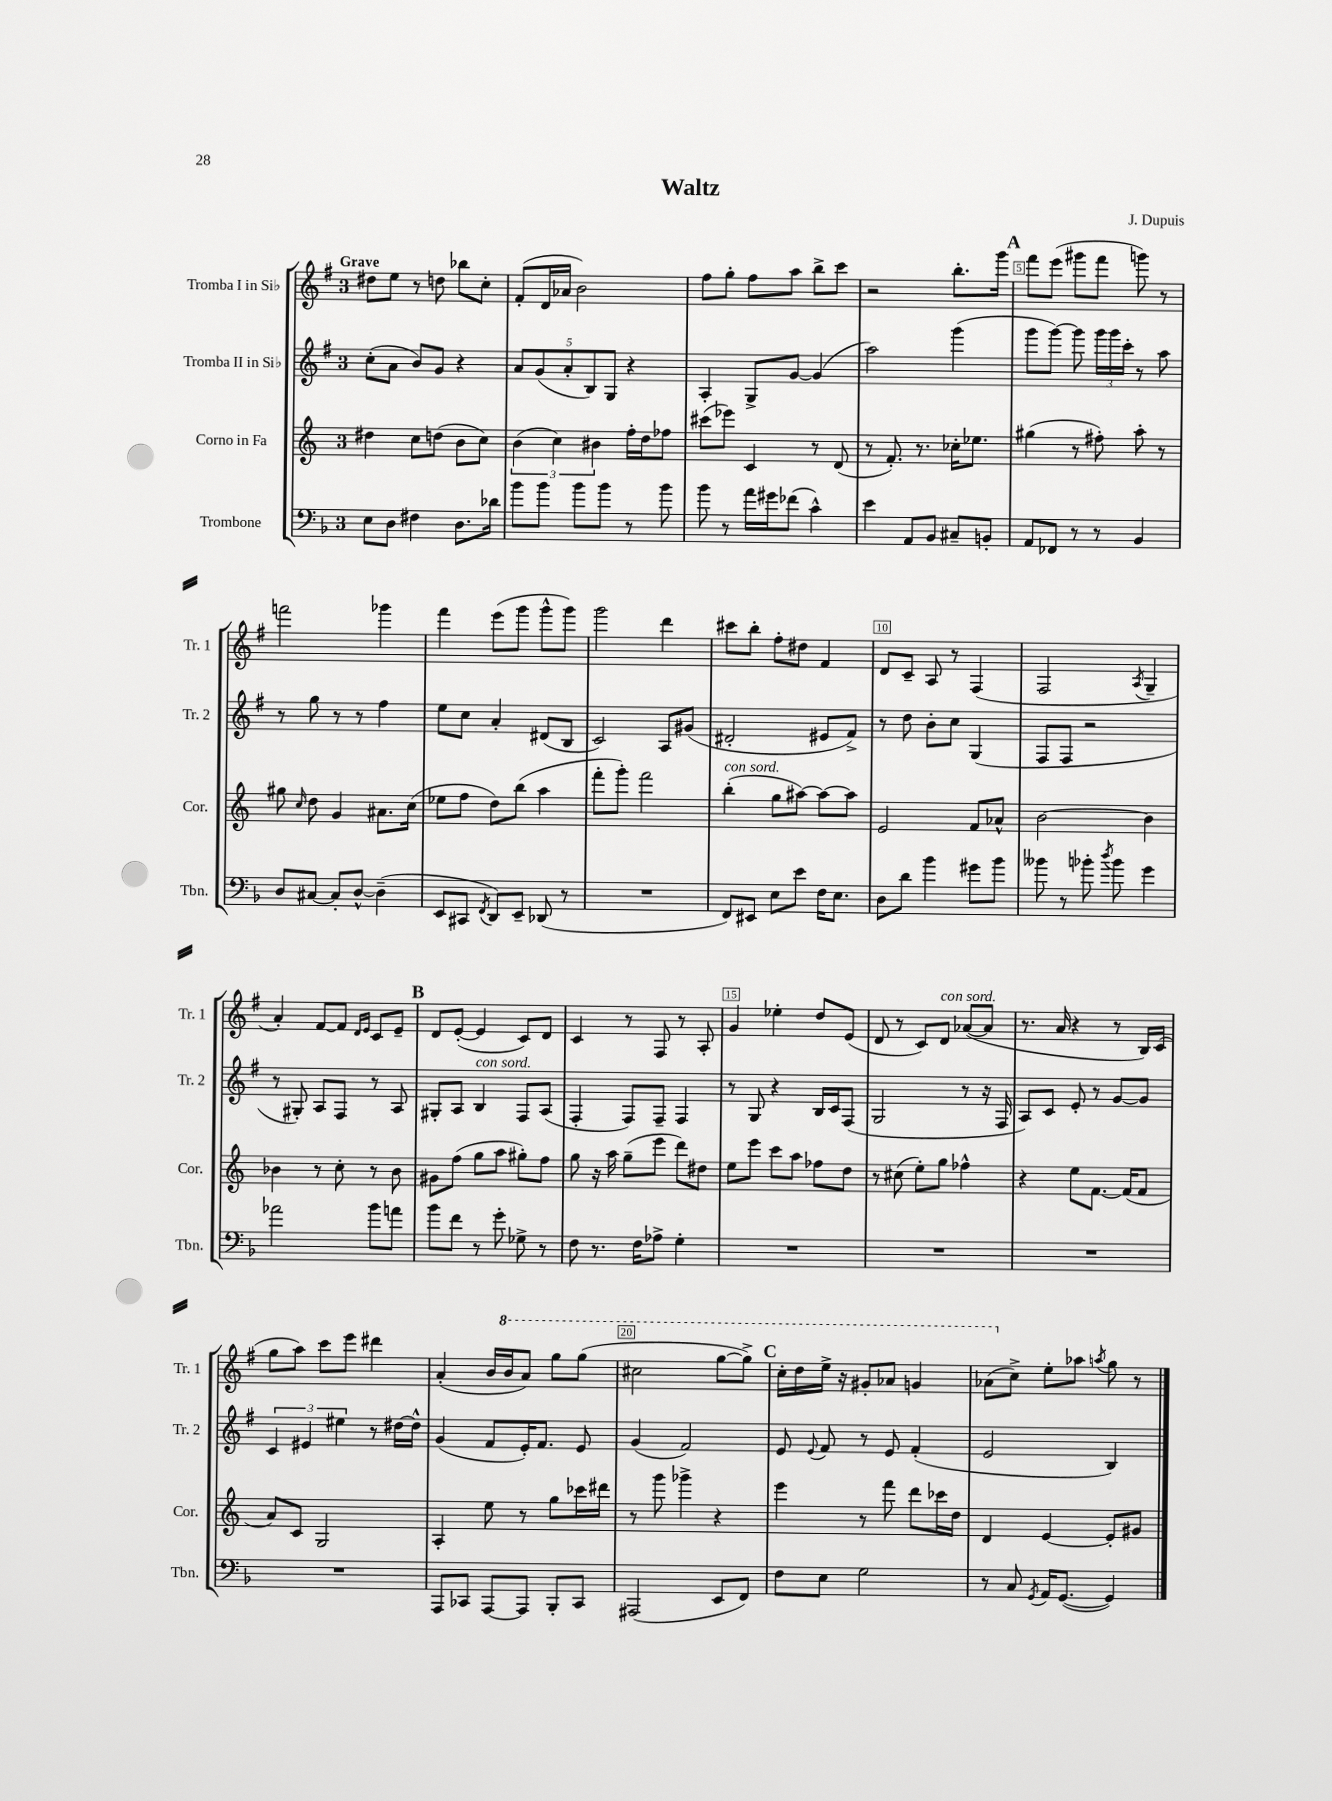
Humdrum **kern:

**kern	**kern	**kern	**kern
*staff4	*staff3	*staff2	*staff1
*clefF4	*clefG2	*clefG2	*clefG2
*k[b-]	*k[]	*k[f#]	*k[f#]
*M3/4	*M3/4	*M3/4	*M3/4
8E	4dd#	(8cc'	8dd#
8D	.	8a	8ee
4F#	8cc	8b)	8r
.	(8dd	8g	8dd
8.D	8b	4r	8bb-
.	8cc)	.	8cc'
16d-	.	.	.
=	=	=	=
8b-	(6b	10a	(8f#'
.	.	(10g	.
8b-	.	.	16d
.	6cc)	.	.
.	.	.	16a-
.	.	10a'	.
8b-	.	.	2b)
.	.	10B)	.
.	6b#	.	.
8b-	.	.	.
.	.	10G	.
8r	16ff'	4r	.
.	16dd	.	.
8b-	8ff-	.	.
=	=	=	=
8b-	(8ccc#	4A'	8ff#
8r	8eee-)	.	8gg'
16a	4c	8G^	8ff#
16g#	.	.	.
(8f-	.	[8g	8aa
4c^^)	8r	(4g]	8bb^
.	(8d	.	8ccc
=	=	=	=
4e	8r	2aa)	2r
.	8.f')	.	.
8AA	.	.	.
.	8.r	.	.
8BB-	.	.	.
8C#~	16cc-'	(4ggg	8.bb'
.	8.ee-	.	.
8BB'	.	.	.
.	.	.	16ggg
=	=	=	=
8AA	(4gg#	8ggg	8fff#
8FF-	.	[8ggg)	(8eee
8r	8r	8ggg]	8ggg#
8r	8ff#')	24ggg	8fff#
.	.	24ggg	.
.	.	24ccc'	.
4BB-	8aa'	8r	8ggg)
.	8r	8aa	8r
=	=	=	=
8D	8gg#	8r	2fff
.	16qqcc	.	.
[8C#	8dd	8gg	.
8C#']	4g	8r	.
[8D^^	.	8r	.
(4D~]	8.a#	4ff#	4ggg-
.	(16cc	.	.
=	=	=	=
8EE	8ee-	8ee	4fff#
8CC#	8ff	8cc	.
8qFF	.	.	.
8DD)	8dd)	4a'	(8eee
8EE~	(8bb	.	8ggg
(8DD-	4aa	(8d#	8ggg^^
8r	.	8B	8ggg)
=	=	=	=
2.r	8fff'	2c)	2ggg
.	8ggg')	.	.
.	2fff	.	.
.	.	8A	4ddd
.	.	(8g#	.
=	=	=	=
8FF)	(4bb'	2d#'	8ccc#
8EE#	.	.	8bb'
8E	8gg	.	8ff#'
8e	[8aa#)	.	8dd#
16F	8aa#_	8e#	4f#
8.E	.	.	.
.	8aa#]	8f#^)	.
=	=	=	=
8D	2e	8r	8d
8d	.	8dd	8c~
4b-	.	8b'	8A
.	.	8cc	8r
8g#	8f	(4G	(4F#
8b-	8a-^^	.	.
=	=	=	=
8b--	[2b	8F#	2F#
8r	.	8F#	.
8b-'	.	2r	.
8qdd	.	.	.
8b-	.	.	.
.	.	.	8qA
4g	4b]	.	4G~
=	=	=	=
2a-	4b-	8r	4a')
.	.	8G#')	.
.	8r	8A	[8f#
.	8cc'	8F#	8f#]
.	.	.	16qqd
.	.	.	16qqe
8b-	8r	8r	8c
8a	8b-	8A	8e~
=	=	=	=
8b-	8g#	8G#'	8d
8f	(8ff	8A	([8e'
8r	8gg	4B	4e]
8g'	8aa	.	.
8G-^	8gg#')	8F#	8c)
8r	8ff	(8A	8d
=	=	=	=
8F	8gg	4F#'	4c
8.r	16r	.	.
.	16aa	.	.
.	(8gg~	8F#)	8r
16F	.	.	.
8A-^	8eee	8F#~	8F#
4G'	8ddd)	4F#	8r
.	8dd#	.	8A'
=	=	=	=
2.r	8ee	8r	4g
.	8eee	8G	.
.	8ccc	4r	4ee-'
.	8aa	.	.
.	8ff-	16B	8dd
.	.	16c	.
.	8dd	(8F#	(8e
=	=	=	=
2.r	8r	2G	8d
.	(8cc#	.	8r
.	8ee')	.	8c)
.	8gg	.	8d
.	4ff-^^	8r	([8a-
.	.	16r	8a-]
.	.	16F#	.
=	=	=	=
2.r	4r	8A)	8.r
.	.	8c	.
.	.	.	16a
.	8ee	8e'	4r
.	[8.f	8r	.
.	.	[8g	8r
.	(16f]	.	.
.	8f	8g]	16B)
.	.	.	(16c
=	=	=	=
2.r	8a)	6c	8gg
.	8c	.	8aa)
.	.	6e#	.
.	2G	.	8ccc
.	.	6ee#	.
.	.	.	8eee
.	.	8r	4ddd#
.	.	[16dd#	.
.	.	16dd#^^]	.
=	=	=	=
8AAA	4A'	(4g	(4a'
8CC-	.	.	.
[8AAA	8ee	8f#	16b
.	.	.	16bb
8AAA]	8r	16e')	8aa)
.	.	8.f#	.
8BBB-'	8gg	.	8ggg
8CC-	16ccc-	8e	(8ggg
.	16ddd#	.	.
=	=	=	=
(2AAA#	8r	(4g	2ccc#
.	8ggg	.	.
.	4ggg-^	2f#)	.
8EE	4r	.	[8ggg
8FF)	.	.	8ggg^])
=	=	=	=
8F	4eee	8e	16ccc'
.	.	.	16ddd
.	.	8qqe	.
8E	.	8f#	16eee^
.	.	.	16r
2G	8r	8r	8gg#'
.	8fff	8e	8aa-
.	8ddd	(4f#'	4gg
.	16ccc-	.	.
.	16dd	.	.
=	=	=	=
8r	4d	2e	(8aa-
8C	.	.	8cc^)
8qGG	.	.	.
16AA	[4e	.	8ee'
([8.GG	.	.	.
.	.	.	8aa-
.	.	.	8qaa
4GG])	8e']	4B)	8gg
.	8g#	.	8r
==	==	==	==
*-	*-	*-	*-
